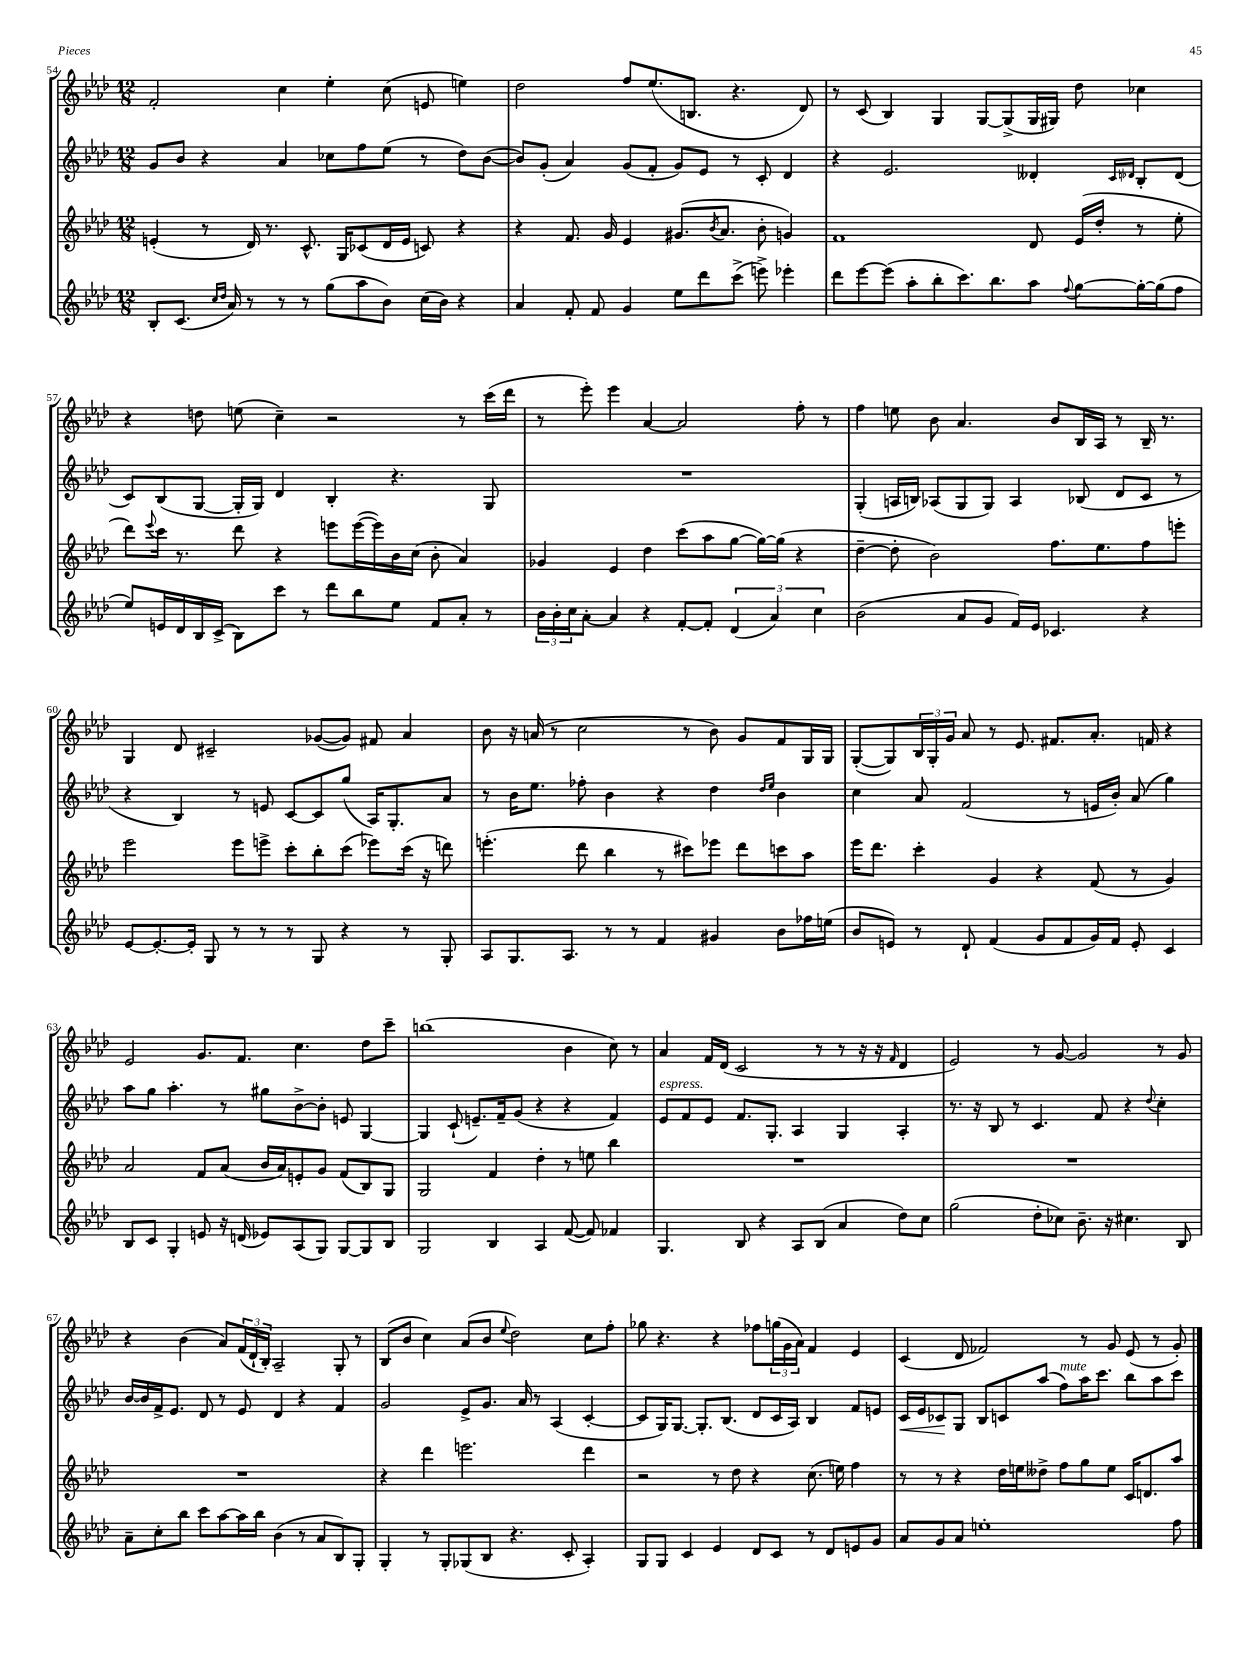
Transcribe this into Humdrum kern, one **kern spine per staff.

**kern	**kern	**kern	**kern
*staff4	*staff3	*staff2	*staff1
*clefG2	*clefG2	*clefG2	*clefG2
*k[b-e-a-d-]	*k[b-e-a-d-]	*k[b-e-a-d-]	*k[b-e-a-d-]
*M12/8	*M12/8	*M12/8	*M12/8
8B-'	(4e'	8g	2f'
(8.c	.	8b-	.
.	8r	4r	.
16qqcc	.	.	.
16qqdd-	.	.	.
16a-)	.	.	.
8r	16d-)	.	.
.	8.r	.	.
8r	.	4a-	4cc
8r	8.c^^	.	.
(8gg	.	8cc-	4ee-'
.	16G	.	.
8aa-	(8c-	8ff	.
8b-)	16d-	(8ee-	(8cc
.	16e	.	.
(16cc	8c)	8r	8e
16b-)	.	.	.
4r	4r	8dd-)	4ee)
.	.	([8b-	.
=	=	=	=
4a-	4r	8b-])	2dd-
.	.	(8g'	.
8f'	8.f	4a-)	.
8f	.	.	.
.	16g	.	.
4g	4e-	(8g	8ff
.	.	8f'	(8.ee-
8ee-	(8.g#	8g)	.
.	.	.	8.B
8ddd-	.	8e-	.
.	8qb-	.	.
.	8.a-	.	.
(8ccc^	.	8r	4.r
8eee^)	8b-'	8c'	.
4eee-'	4g)	4d-	.
.	.	.	8d-)
=	=	=	=
8ddd-	1f	4r	8r
[8eee-	.	.	(8c
(8eee-]	.	2.e-	4B-)
8aa-'	.	.	.
8bb-'	.	.	4G
8.ccc)	.	.	.
.	.	.	[8G
8.bb-	.	.	.
.	.	.	(8G^]
8aa-	8d-	4d--'	16G
.	.	.	16G#)
8qqff	.	.	.
[8gg	(16e-	.	8dd-
.	16dd-'	.	.
.	.	16qqc	.
.	.	16qqd-	.
16gg'_	8r	8B-'	4cc-
(16gg]	.	.	.
8ff	8ee-'	(8d-	.
=	=	=	=
8ee-)	8ddd-)	8c)	4r
.	8qqeee-	.	.
16e	16ccc	(8B-	.
16d-	8.r	.	.
16B-	.	[8G	8dd
(16c^	.	.	.
8B-)	8ddd-	16G']	(8ee
.	.	16G)	.
8ccc	4r	4d-	4cc~)
8r	.	.	.
8ddd-	8eee	4B-'	2r
8bb-	([16eee	.	.
.	16eee])	.	.
8ee-	16b-	4.r	.
.	(16cc	.	.
8f	8b-'	.	.
8a-'	4a-)	.	8r
8r	.	8G	(16ccc
.	.	.	16ddd-
=	=	=	=
24b-	4g-	1.r	8r
24b-'	.	.	.
24cc	.	.	.
[8a-'	.	.	8eee-')
4a-]	4e-	.	4eee-
4r	4dd-	.	[4a-
[8f'	(8ccc	.	2a-]
8f']	8aa-	.	.
(6d-	[8gg	.	.
.	16gg_)	.	.
6a-)	.	.	.
.	(16gg]	.	.
.	4r	.	8ff'
6cc	.	.	.
.	.	.	8r
=	=	=	=
(2b-	[4dd-~	(4G'	4ff
.	8dd-']	16A	8ee
.	.	16B)	.
.	2b-)	(8A-	8b-
8a-	.	8G	4.a-
8g	.	8G)	.
16f)	.	4A-	.
16e-	.	.	.
4.c-	8.ff	.	8b-
.	.	(8B-	16B-
.	8.ee-	.	16A-
.	.	8d-	8r
4r	8ff	8c	16B-~
.	.	.	8.r
.	8eee'	8r	.
=	=	=	=
[8e-	2eee-	4r	4G
8.e-'_	.	.	.
.	.	4B-)	8d-
16e-']	.	.	.
8G	.	.	2c#~
8r	8eee-	8r	.
8r	8eee^	8e	.
8r	8ccc'	[8c	.
8G	8bb-'	8c]	([8g-
4r	(8ccc	(8gg	8g-])
.	8eee-)	16A-)	8f#
.	.	8.G'	.
8r	(16ccc	.	4a-
.	16r	.	.
8G'	8ddd)	8a-	.
=	=	=	=
8A-	(4.eee'	8r	8b-
8.G	.	16b-	16r
.	.	8.ee-	(16a
.	.	.	8r
8.A-	.	.	.
.	8ddd-	8ff-'	2cc
8r	4bb-	4b-	.
8r	.	.	.
4f	8r	4r	.
.	8ccc#)	.	8r
4g#	8eee-	4dd-	8b-)
.	8ddd-	.	8g
.	.	16qqdd-	.
.	.	16qqee-	.
8b-	8ccc	4b-	8f
16ff-	8aa-	.	16G
(16ee	.	.	16G
=	=	=	=
8b-	16eee-	4cc	([8G'
.	8.ddd-	.	.
8e)	.	.	8G])
8r	4ccc'	8a-	24B-
.	.	.	24G'
.	.	.	24g
8d-`	.	(2f	8a-
(4f	4g	.	8r
.	.	.	8.e-
8g	4r	.	.
.	.	.	8.f#
8f	.	8r	.
16g)	(8f	16e	8.a-'
16f	.	16b-')	.
8e'	8r	(8a-	.
.	.	.	16f
4c	4g)	4gg)	4r
=	=	=	=
8B-	2a-	8aa-	2e-
8c	.	8gg	.
4G'	.	4.aa-'	.
8e	8f	.	8.g
16r	(8a-	8r	.
(16d	.	.	8.f
8e-)	16b-	8gg#	.
.	16a-)	.	.
(8A-	8e'	[8b-^	4.cc
8G)	8g	8b-']	.
[8G	(8f	8e	.
8G]	8B-)	[4G	8dd-
8B-	8G	.	8ccc~
=	=	=	=
2G	2G	4G]	(1bb
.	.	(8c`	.
.	.	8.e~)	.
4B-	4f	.	.
.	.	16f~	.
.	.	(8g	.
4A-	4dd-'	4r	.
([8f	8r	4r	4b-
8f])	8ee	.	.
4f-	4bb-	4f)	8cc)
.	.	.	8r
=	=	=	=
4.G	1.r	8e-	4a-
.	.	8f	.
.	.	8e-	16f
.	.	.	(16d-
8B-	.	8.f	2c
4r	.	.	.
.	.	8.G'	.
8A-	.	4A-	.
(8B-	.	.	8r
4a-	.	4G	8r
.	.	.	16r
.	.	.	16r
.	.	.	16qqf
8dd-)	.	4A-'	4d-
8cc	.	.	.
=	=	=	=
(2gg	1.r	8.r	2e-)
.	.	16r	.
.	.	8B-	.
.	.	8r	.
8dd-'	.	4.c	8r
8cc-)	.	.	[8g
8.b-~	.	.	2g]
.	.	8f	.
16r	.	.	.
4.cc#	.	4r	.
.	.	8qqdd-	.
.	.	4cc'	8r
8B-	.	.	8g
=	=	=	=
8a-~	1.r	[16b-	4r
.	.	16b-]	.
8cc'	.	16f^	.
.	.	8.e-	.
8bb-	.	.	(4b-
8ccc	.	8d-	.
[8aa-	.	8r	8a-)
16aa-]	.	8e-	(24f
.	.	.	24d-`
16bb-	.	.	.
.	.	.	24B-')
(4b-	.	4d-	2A-~
8r	.	4r	.
8a-	.	.	.
8B-)	.	4f	8G'
8G'	.	.	8r
=	=	=	=
4G'	4r	2g	(8B-
.	.	.	8b-
8r	4ddd-	.	4cc)
8G'	.	.	.
(8G-	2.eee	8e-^	(8a-
8B-	.	8.g	8b-
.	.	.	8qqee-
4.r	.	.	2dd-)
.	.	16a-	.
.	.	8r	.
.	.	(4A-	.
8c'	.	.	.
4A-')	4ddd-	[4c'	8cc
.	.	.	8ff'
=	=	=	=
8G	2r	8c]	8gg-
8G	.	16G)	4.r
.	.	[8.G	.
4c	.	.	.
.	.	8.G']	.
4e-	8r	.	4r
.	.	(8.B-	.
.	8dd-	.	.
8d-	4r	8d-	8ff-
8c	.	16c	(24gg
.	.	.	24g
.	.	16A-)	.
.	.	.	24a-)
8r	(8.cc	4B-	4f
8d-	.	.	.
.	16ee)	.	.
8e	4ff	8f	4e-
8g	.	8e	.
=	=	=	=
8a-	8r	16c	(4c
.	.	16e-	.
8g	8r	8c-	.
8a-	4r	8G	8d-
1ee'	.	8B-	2f-)
.	16dd-	8c	.
.	16ee	.	.
.	8dd--^	(8aa-	.
.	8ff	8ff)	.
.	8gg	16aa-	8r
.	.	8.ccc	.
.	8ee	.	8g
.	16c	8bb-	(8e-
.	8.d	.	.
.	.	8aa-	8r
8ff	8aa-	8ccc	8g')
==	==	==	==
*-	*-	*-	*-
